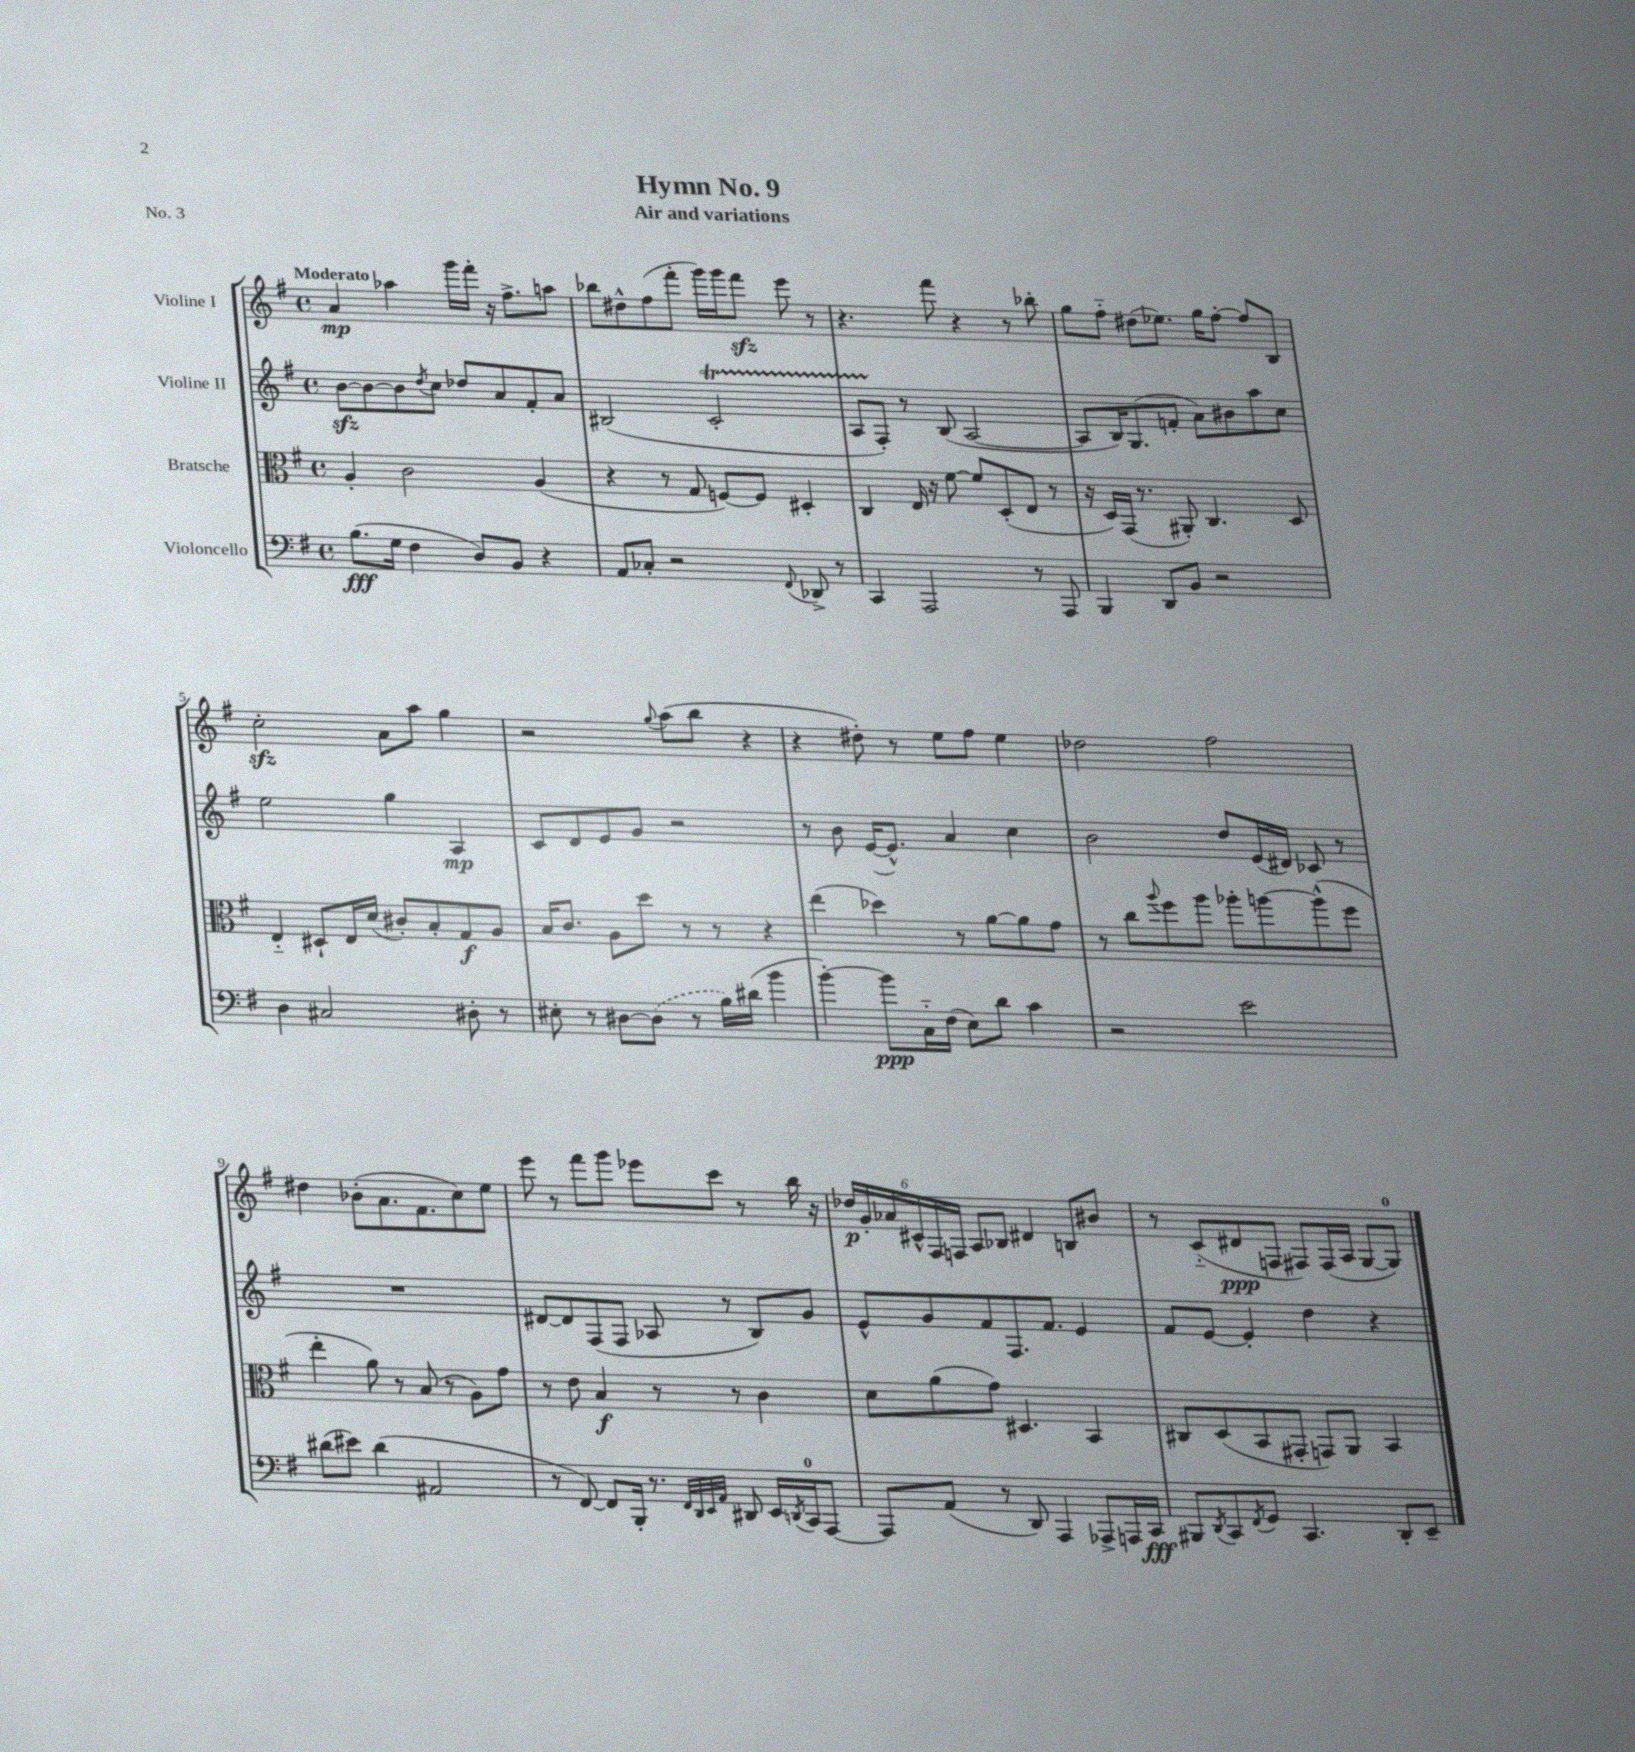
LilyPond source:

\header { title = "Hymn No. 9" subtitle = "Air and variations" piece = "No. 3" }
<<
\new StaffGroup <<
\new Staff = "s0" \with { instrumentName = "Violine I" } {
    \clef treble \key g \major \defaultTimeSignature \time 4/4 \tempo "Moderato"
    a'4\mp aes''4 g'''16 fis'''16-. r16 fis''8.-> a''8 |
    bes''8 dis''8-^ fis''8( fis'''8-. g'''16) g'''16 fis'''8\sfz e'''8 r8 |
    r4. fis'''8 r4 r8 bes''8-. |
    g''8 fis''8-_ dis''8( ees''8.) g''16 fis''8~-. fis''8 b8 |
    c''2-.\sfz a'8 a''8 g''4 |
    r2 \appoggiatura { g''8 } a''8( b''8 r4 |
    r4 dis''8-.) r8 e''8 fis''8 e''4 |
    des''2 fis''2 |
    dis''4 bes'8-.( a'8. fis'8. c''8) e''8 |
    e'''8 r8 fis'''8 g'''8 ees'''8 c'''8 r8 b''16 r16 |
    \tuplet 6/4 { des''16\p g'16-. aes'16 cis'16-^ fis16 f16 } a8 bes8 dis'4 b8 bis'8 |
    r8 c'8-_( dis'8\ppp f8 fis8) fis16( a16 g8~ g8-0) \bar "|." |
}
\new Staff = "s1" \with { instrumentName = "Violine II" } {
    \clef treble \key g \major \defaultTimeSignature \time 4/4
    b'8~\sfz b'8~ b'8 \acciaccatura { d''8 } c''8 des''8 a'8 fis'8-. a'8 |
    bis2( c'2-.\startTrillSpan |
    a8 fis8-.\stopTrillSpan) r8 b8( a2~ |
    a8 b16) g8.( f'8-. a'8) bis'8 a''8 c''8 |
    e''2 g''4 a4\mp |
    c'8 d'8 e'8 g'8 r2 |
    r8 b'8 e'16~( e'8.-^) a'4 c''4 |
    b'2 d''8 e'16( dis'16) ces'8 r8 |
    R1 |
    dis'8~ dis'8 fis8( fis8 aes8 r8 b8) g'8 |
    e'8-^ g'8 fis'8 fis8. fis'8. e'4 |
    fis'8 e'8~ e'4-. d''4 r4 \bar "|." |
}
\new Staff = "s2" \with { instrumentName = "Bratsche" } {
    \clef alto \key g \major \defaultTimeSignature \time 4/4
    a4-. c'2 a4( |
    r4 r8 g8 f8~) f8 dis4-. |
    c4 e16 r16 fis'8~ fis'8 d8-.( e8 r8 |
    r16 d16) g,16( r8. ais,8-.) c4. d8 |
    e4-_ dis8-! e16 d'16( cis'8-.) b8-. g8\f a8 |
    b16 c'8. a8 d''8 r8 r8 r4 |
    e''4( des''4) r8 a'8~ a'8 g'8 |
    r8 c''8 \appoggiatura { a''8 } fis''8 a''8 aes''8-. a''8~ a''8-^( fis''8 |
    e''4-. a'8) r8 b8( r8 a8) g'8 |
    r8 e'8 b4\f r8 r8 c'4 |
    d'8 a'8( g'8) dis4. b,4 |
    cis8 d8( b,8 gis,8-. g,8) a,8 b,4 \bar "|." |
}
\new Staff = "s3" \with { instrumentName = "Violoncello" } {
    \clef bass \key g \major \defaultTimeSignature \time 4/4
    b8.\fff( g16 fis4 d8) b,8 r4 |
    a,8 ces8-. r2 \appoggiatura { fis,8 } des,8-> r8 |
    c,4 a,,2 r8 a,,8 |
    b,,4 d,8 b,8 r2 |
    d4 cis2 dis8-. r8 |
    eis8-. r8 dis8~ \once \slurDashed dis8( r8 b16) dis'16( b'4 |
    b'4~-.) b'8\ppp c16-_ fis16( e8) d'8 c'4 |
    r2 e'2 |
    dis'8( eis'8) dis'4( ais,2 |
    r8 fis,8~) fis,8 b,,16-. r8. \grace { fis,32 d,32 e,32 a,32 } dis,8 e,16 \acciaccatura { d,8 } c,16-0 a,,8~ |
    a,,8 a,8( r8 d,8) a,,4 aes,,8-> a,,16 c,16\fff |
    bis,,8 \acciaccatura { d,8 } c,8 \acciaccatura { fis,8 } g,8 c,4. d,8-. e,8-- \bar "|." |
}
>>
>>
